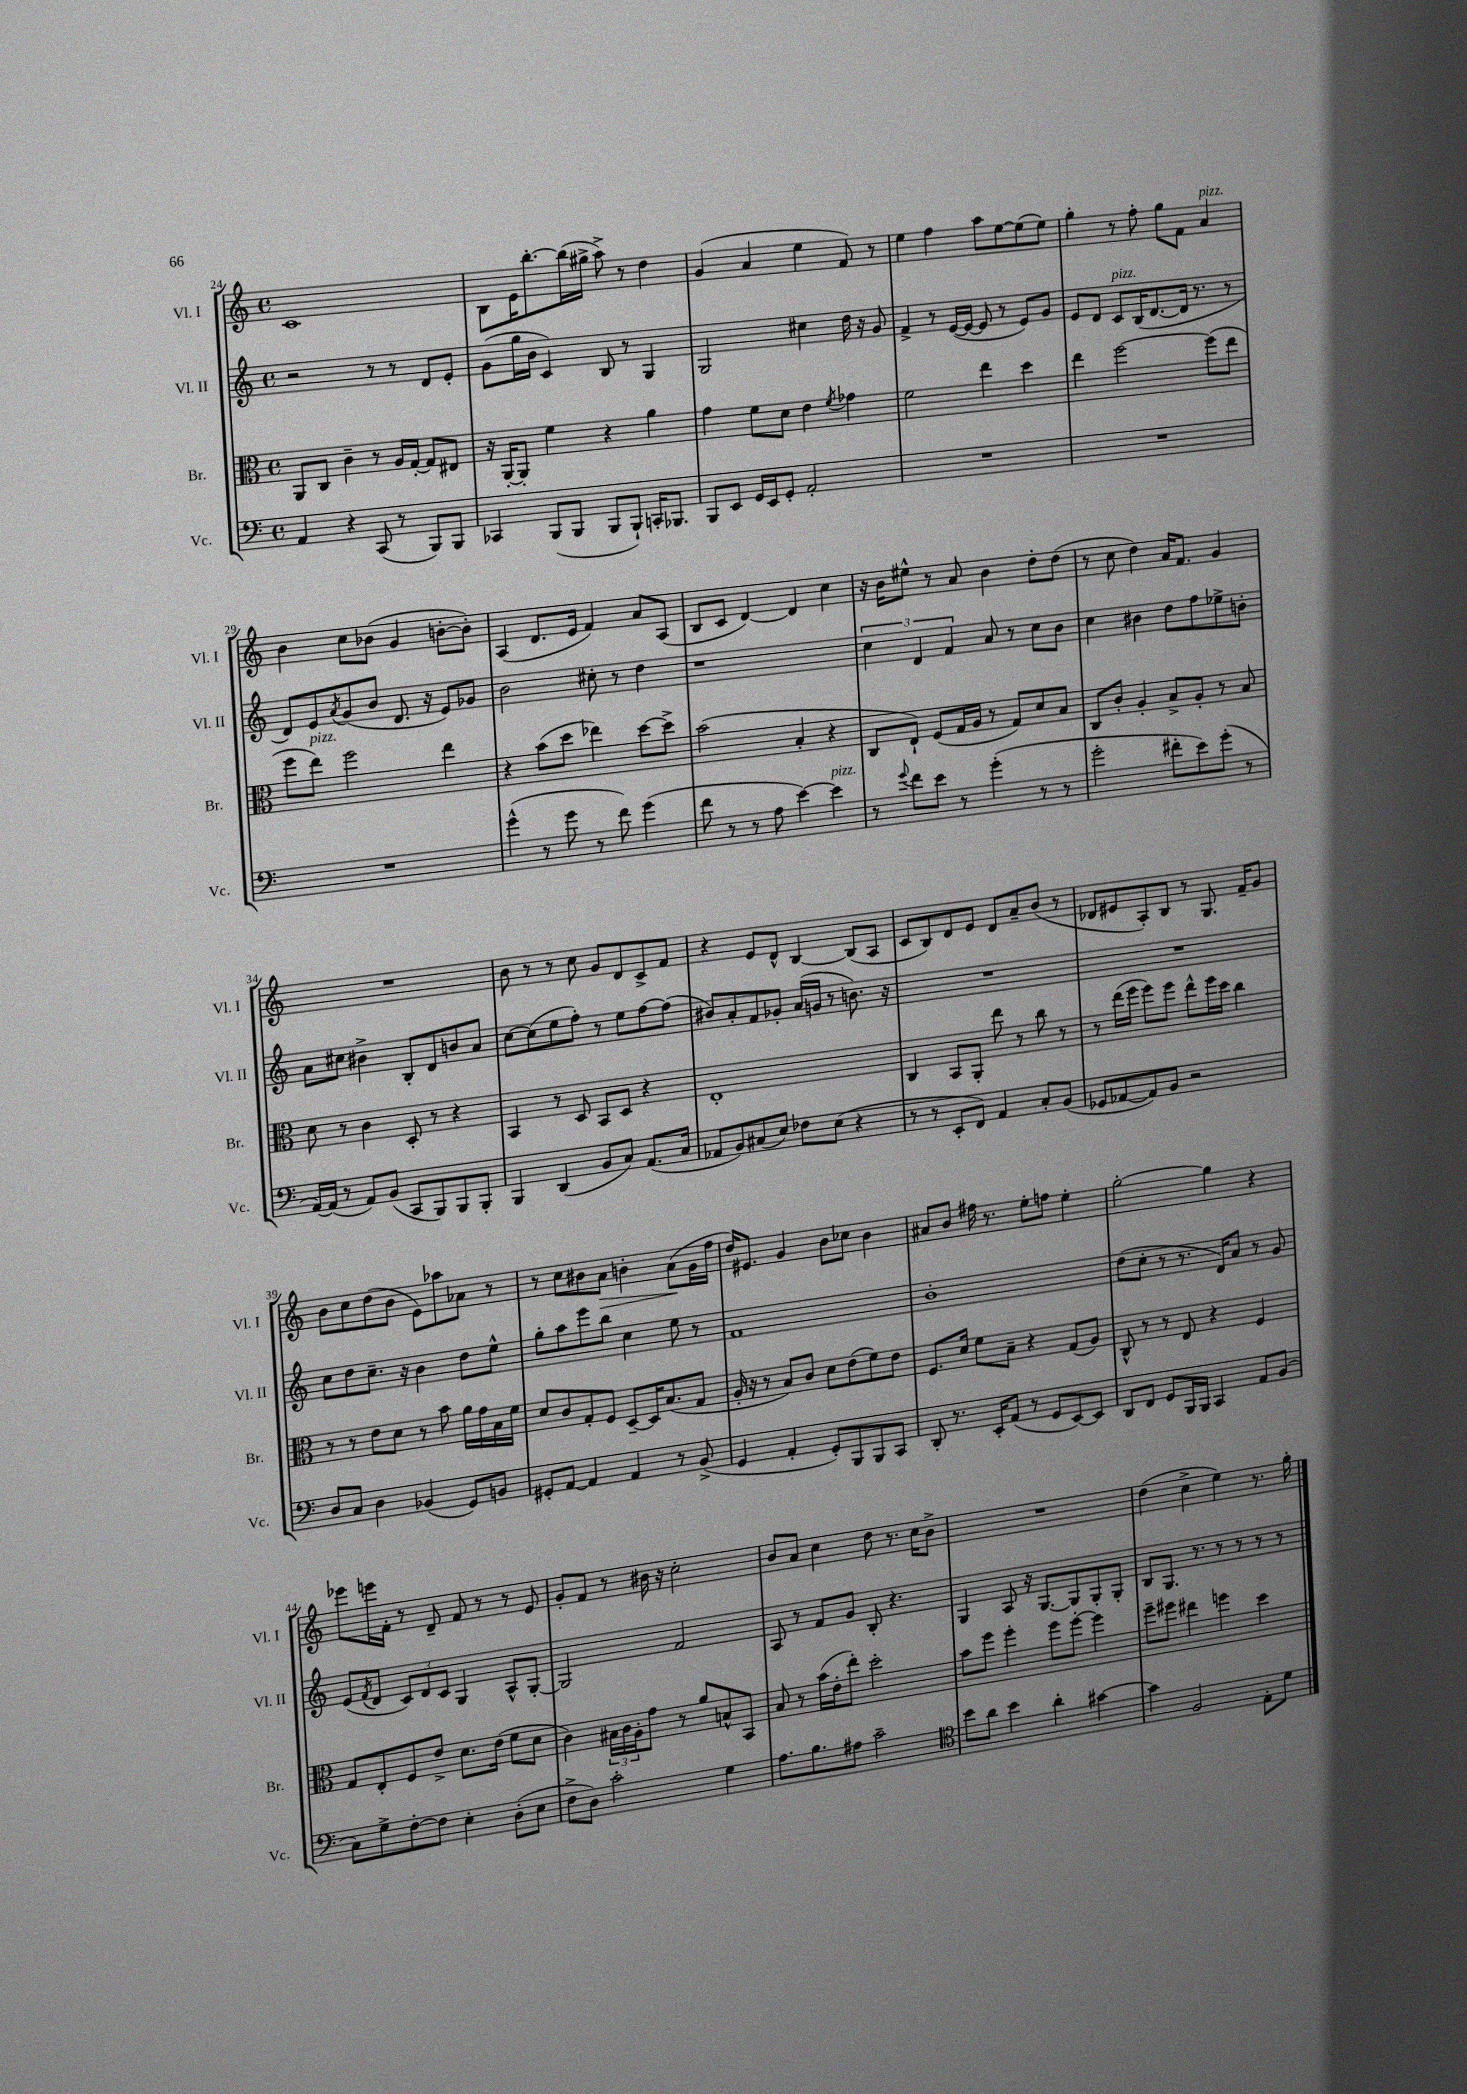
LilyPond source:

<<
\new StaffGroup <<
\new Staff = "s0" \with { instrumentName = "Vl. I" shortInstrumentName = "Vl. I" } {
    \clef treble \key c \major \defaultTimeSignature \time 4/4
    c'1 |
    b8 e'16 b''8.~-. b''16( gis''16-> a''8->) r8 d''4 |
    g'4( a'4 e''4 f'8) r8 |
    e''4 f''4 a''8 e''8~ e''8( e''8) |
    g''4-. r8 f''8-. g''8 f'8 a'4^\markup { \italic "pizz." } |
    b'4 c''8 bes'8( g'4 b'8~-. b'8-.) |
    a4( d'8. e'16 f'4) a'8 a8( |
    b8 c'8 d'4~) d'4 c''4 |
    r16 b'16 eis''8-^ r8 a'8 b'4 d''8-. d''8( |
    r8 c''8 d''4) a'16 f'8. g'4 |
    R1 |
    b'8 r8 r8 c''8 g'8 d'8 c'8-> f'8 |
    r4 e'8 d'8-^ b4~ b8( a8 |
    c'8 b8) d'8 e'8 d'8 a'8-- b'8( r8 |
    des'8 eis'8 a8-.) b8 r8 g8. f'16-- g'8 |
    b'8 c''8 d''8( b'8 e'8) aes''8 aes'8 r8 |
    r8 c''8 bis'8 a'8\> b'4-. a'8\!( g'16 f''16 |
    d''16) eis'8. g'4 b'8 ces''8 b'4 |
    ais'8 b'8 fis''16 r8. e''8-. f''8 e''4-. |
    g''2~-. g''4 r4 |
    ees'''8 e'''16 f'16-. r8 d'8-- f'8 r8 r8 e'8 |
    g'8-. f'8 r8 bis'16 r16 c''2-. |
    b'8 a'8 c''4 d''8 r8. c''16 b'8-> |
    R1 |
    d''4( c''4-> e''4) r8. g''16-. \bar "|." |
}
\new Staff = "s1" \with { instrumentName = "Vl. II" shortInstrumentName = "Vl. II" } {
    \clef treble \key c \major \defaultTimeSignature \time 4/4
    r2 r8 r8 d'8 e'8-. |
    g'8( g''16 b'16 c'4) b8 r8 g4 |
    g2 cis''4 d''16 r16 g'8 |
    f'4-> r8 e'16~( e'16~ e'8 r8 e'8) g'8 |
    e'8 d'8 c'8^\markup { \italic "pizz." } b16( d'8.~ d'16 r8. r8 |
    d'8) e'8 \acciaccatura { a'8 } g'8( b'8 d'8. r16 e'8) ges'8 |
    b'2 cis''8-. r8 d''4 |
    r1 |
    \tuplet 3/2 { c''4 d'4 f'4 } a'8 r8 c''8 b'8 |
    c''4 bis'4 d''8 f''8 ees''8-> b'8-. |
    a'8 cis''8 bis'4-> b8-. d'8 b'8 a'8 |
    c''8~ c''8( e''8 f''8-.) r8 e''8 f''8~ f''8( |
    bis'8) a'8-. f'8 ges'8-. a'16( g'16 r8 b'8.) r16 |
    R1 |
    R1 |
    c''8 d''8 c''8.-- r16 b'4 d''8 e''8-^ |
    g''8-. a''8 e'''8 b''8 c''4 e''8 r8 |
    f'1 |
    b'1-. |
    d''8( c''8-. r8 r8. d'16) a'8 r8 g'8 |
    e'8( \acciaccatura { f'8 } d'8 \tuplet 3/2 { c'8) d'8 c'8 } g4 a8-^ g8~-. |
    g2 f'2 |
    a8 r8 f'8 g'8 b8-. r4. |
    g4 a8 r16 g8.~ g8 g8-. g8-. |
    b8 g8. r8. r8 r8 r8 r8 \bar "|." |
}
\new Staff = "s2" \with { instrumentName = "Br." shortInstrumentName = "Br." } {
    \clef alto \key c \major \defaultTimeSignature \time 4/4
    a,8 c8 c'4-- r8 a16 g16~-. g8 eis8 |
    r16 a,16~-. a,8-. f'4 r4 a'4 |
    g'4 f'8 d'8 e'4 \acciaccatura { f'8 } ges'4 |
    f'2 e''4 d''4 |
    e''4 f''2~ f''8( e''8 |
    f''8 e''8^\markup { \italic "pizz." }) f''2 e''4 |
    r4 b'8( d''8 ees''4) d''8~ d''8-> |
    b'2( b4-. r4 |
    c8 e8-!) f8( g16 a16 r8 g8) d'8 b8 |
    c8 c'8-. a4-. b8-> a8-. r8 b8 |
    d'8 r8 c'4 d8-. r8 r4 |
    b,4 r8 d8 b,8 d8 r4 |
    e1-. |
    c4 b,8 a,8-. e''8 r8 c''8 r8 |
    r8 e''16( f''16 f''8) f''8 e''8-^ f''16 d''16 c''4 |
    r8 r8 e'8 d'8 r8 b'8 a'16 g'16 b16 f'16 |
    d'8 c'8 g8-. f8 d8~-- d16 b8.( g8 |
    a16-. r16 r8 b8) c'8 d'8 e'8( f'8) e'8 |
    f8. d'16 f'8 b8-- r4 g8( a8) |
    c8-^ r8 r8 e8 r4 f4 |
    g8 e8-. f8 e'8-> d'8. e'16( f'8 d'8 |
    c'4) \tuplet 3/2 { bis16 c'16 a16-. } g'8 r8 a'8 b8-^ b,8 |
    b8 r8 b'16( e'16-. e''8-.) d''2-. |
    b'8 f''8 f''4-. f''8 f''8~-. f''4 |
    f''8-- fis''8 eis''4 f''4 d''4 \bar "|." |
}
\new Staff = "s3" \with { instrumentName = "Vc." shortInstrumentName = "Vc." } {
    \clef bass \key c \major \defaultTimeSignature \time 4/4
    a,4 r4 c,8( r8 b,,8) b,,8 |
    ces,4 b,,8( b,,8 b,,8 b,,8-!) c,16-. bes,,8. |
    b,,8 e,8 g,16 e,16 g,8-. a,2-. |
    R1 |
    R1 |
    R1 |
    g'4-^( r8 g'8 r8 f'8) g'4( |
    f'8 r8 r8 a8 e'4~) e'4^\markup { \italic "pizz." } |
    r8 \appoggiatura { g'8 } f'8 e'8 r8 g'4-.( r8 r8 |
    g'2-. fis'8-. e'8) g'8-.( r8 |
    a,16~) a,16( r8 a,8) b,8( c,8 b,,8) b,,8 b,,8-. |
    b,,4 d,4( b,8 c8) a,8.( c16 |
    aes,8 b,8) cis8( e8) fes8 e8( r4 |
    r8 r8 e,8-. f,8) a,4 c8-. b,8( |
    ges,8 aes,8~ aes,8) b,8 r2 |
    d8 c8 d4 bes,4( g,8) b,8 |
    gis,8-. a,8~ a,4 a,4 r8 b,8->( |
    g,4 a,4-. g,8-.) b,,8 b,,8 c,8 |
    d,8-. r8. e,16-. a,8( r8 g,8 e,8~) e,8 |
    d,8 f,8 g,8 b,,16 b,,16 c,4 a,8 b,8( |
    c8) g8-> f8~-. f8 e4-. d8-.( e8 |
    f8-> d8) c'2-. g4 |
    a8. b8. ais8 c'2-- |
    \clef tenor b'8 a'8 b'4 a'4-. gis'4~ |
    gis'4 f2 e8-. d'8 \bar "|." |
}
>>
>>
\layout { \context { \Score currentBarNumber = #24 } }
